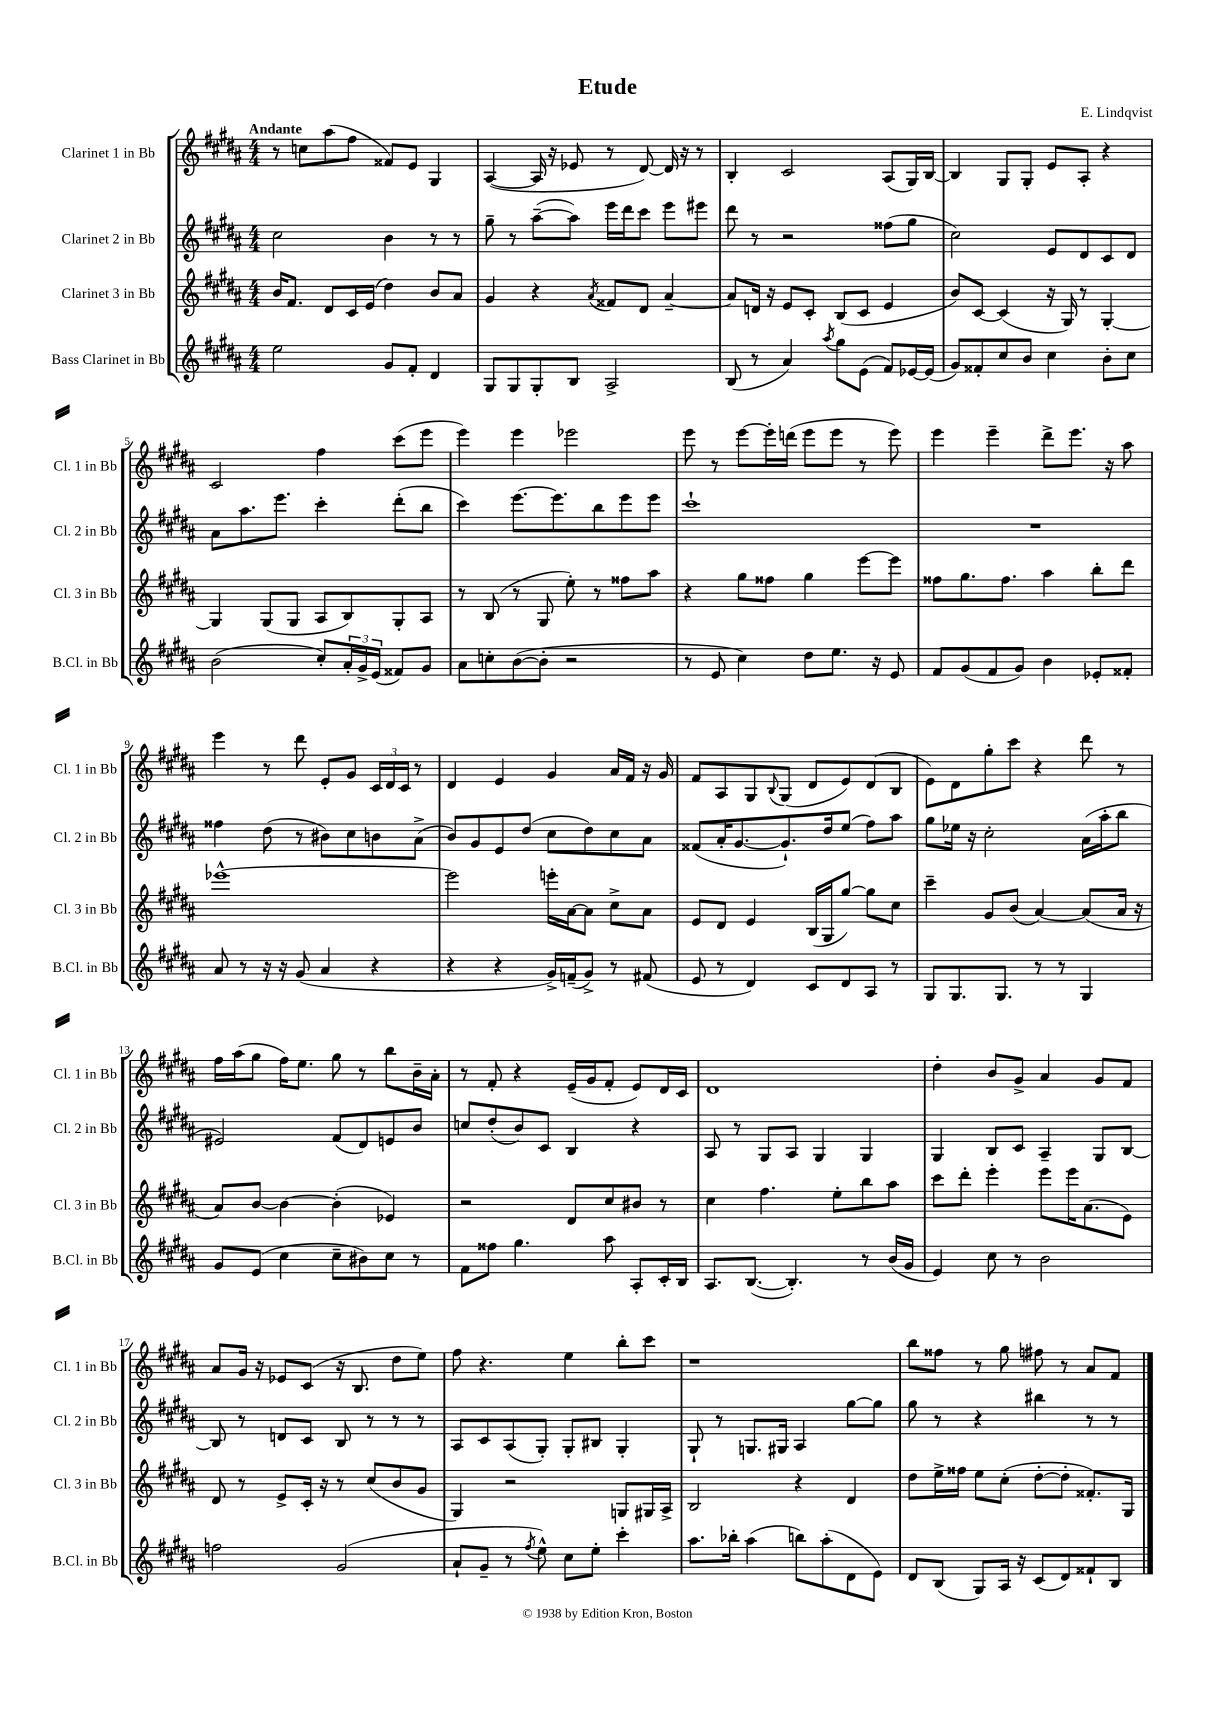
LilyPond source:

\header { title = "Etude" composer = "E. Lindqvist" }
<<
\new StaffGroup <<
\new Staff = "s0" \with { instrumentName = "Clarinet 1 in Bb" shortInstrumentName = "Cl. 1 in Bb" } {
    \clef treble \key b \major \numericTimeSignature \time 4/4 \tempo "Andante"
    r8 c''8 ais''8( fis''8 fisis'8) e'8 gis4 |
    ais4~( ais16 r16 ees'8 r8 dis'8~) dis'16 r16 r8 |
    b4-. cis'2 ais8( gis16) b16~ |
    b4 gis8 gis8-. e'8 ais8-. r4 |
    cis'2 fis''4 cis'''8( e'''8 |
    e'''4) e'''4 ees'''2 |
    e'''8 r8 e'''8~ e'''16-. d'''16( e'''8 e'''8 r8 e'''8) |
    e'''4 e'''4-- dis'''8-> e'''8. r16 ais''8 |
    e'''4 r8 dis'''8 e'8-. gis'8 \tuplet 3/2 { cis'16 dis'16 cis'16 } r8 |
    dis'4 e'4 gis'4 ais'16 fis'16 r16 gis'16 |
    fis'8 ais8 gis8 \appoggiatura { b8 } gis8( dis'8 e'8) dis'8( b8 |
    e'8) dis'8 gis''8-. cis'''8 r4 dis'''8 r8 |
    fis''16 ais''16( gis''8 fis''16) e''8. gis''8 r8 b''8 b'16-- ais'16-. |
    r8 fis'8-. r4 e'16--( gis'16 fis'8-. e'8) dis'16 cis'16 |
    dis'1 |
    dis''4-. b'8 gis'8-> ais'4 gis'8 fis'8 |
    ais'8 gis'16 r16 ees'8 cis'8( r16 b8. dis''8 e''8) |
    fis''8 r4. e''4 b''8-. cis'''8 |
    r1 |
    b''8 fisis''8 r8 gis''8 fis''8 r8 ais'8 fis'8 \bar "|." |
}
\new Staff = "s1" \with { instrumentName = "Clarinet 2 in Bb" shortInstrumentName = "Cl. 2 in Bb" } {
    \clef treble \key b \major \numericTimeSignature \time 4/4
    cis''2 b'4 r8 r8 |
    gis''8-- r8 ais''8~--( ais''8) e'''16 dis'''16 cis'''8 e'''8 eis'''8 |
    dis'''8 r8 r2 fisis''8( gis''8 |
    cis''2) e'8 dis'8 cis'8 dis'8 |
    ais'8 ais''8. e'''8. cis'''4-. dis'''8-.( b''8 |
    cis'''4) e'''8.~ e'''8. b''8 e'''8 e'''8 |
    cis'''1-! |
    R1 |
    fisis''4 dis''8( r8 bis'8) cis''8 b'8 ais'8->( |
    b'8) gis'8 e'8 dis''8( cis''8 dis''8) cis''8 ais'8 |
    fisis'8( ais'16-. gis'8.~ gis'8.-!) dis''16 e''8( fis''8) ais''8 |
    gis''8 ees''16 r16 cis''2-. ais'16( ais''16-. b''8 |
    eis'2) fis'8( dis'8) e'8 b'8 |
    c''8 dis''8-.( b'8) cis'8 b4 r4 |
    ais8 r8 gis8 ais8 gis4 gis4 |
    gis4 b8 cis'8 ais4-- gis8 b8~ |
    b8 r8 d'8 cis'8 b8 r8 r8 r8 |
    ais8 cis'8 ais8( gis8-.) gis8-. bis8 gis4-. |
    gis8-! r8 g8. gis16 ais4 gis''8~ gis''8 |
    gis''8 r8 r4 bis''4 r8 r8 \bar "|." |
}
\new Staff = "s2" \with { instrumentName = "Clarinet 3 in Bb" shortInstrumentName = "Cl. 3 in Bb" } {
    \clef treble \key b \major \numericTimeSignature \time 4/4
    b'16 fis'8. dis'8 cis'16 e'16( dis''4) b'8 ais'8 |
    gis'4 r4 \acciaccatura { ais'8 } fisis'8 dis'8 ais'4~-- |
    ais'8 d'16 r16 e'8 cis'8-. b8( cis'8 e'4 |
    b'8) cis'8~ cis'4( r16 gis16) r8 gis4~-. |
    gis4 gis8( gis8 ais8 b8) gis8-. ais8 |
    r8 b8( r8 gis8 e''8-.) r8 fisis''8 ais''8 |
    r4 gis''8 fisis''8 gis''4 e'''8~ e'''8 |
    fisis''8 gis''8. fisis''8. ais''4 b''8-. dis'''8 |
    ees'''1~-^ |
    ees'''2 e'''16-. ais'16~ ais'8 cis''8-> ais'8 |
    e'8 dis'8 e'4 b16( gis16 gis''8~) gis''8 cis''8 |
    cis'''4-- gis'8 b'8( ais'4~) ais'8( ais'16 r16 |
    ais'8) b'8~ b'4~ b'4-.( ees'4) |
    r2 dis'8 cis''8 bis'8 r8 |
    cis''4 fis''4. e''8-. b''8 ais''8 |
    cis'''8 dis'''8-. e'''4-. e'''8 e'''16 ais'8.( e'8) |
    dis'8 r8 e'8-> cis'16-. r16 r8 cis''8( b'8 gis'8 |
    gis4) r2 g8 gis16 ais16-> |
    b2 r4 dis'4 |
    dis''8 e''16-> fisis''16 e''8 cis''8-.( dis''8~-. dis''8-. fisis'8.-.) gis16 \bar "|." |
}
\new Staff = "s3" \with { instrumentName = "Bass Clarinet in Bb" shortInstrumentName = "B.Cl. in Bb" } {
    \clef treble \key b \major \numericTimeSignature \time 4/4
    e''2 gis'8 fis'8-. dis'4 |
    gis8 gis8 gis8-. b8 ais2-> |
    b8( r8 ais'4) \acciaccatura { ais''8 } gis''8 e'8( fis'8) ees'16~ ees'16( |
    gis'8) fisis'8-. cis''8 b'8 cis''4 b'8-. cis''8 |
    b'2( cis''8-.) \tuplet 3/2 { ais'16-. gis'16-> e'16( } fisis'8) gis'8 |
    ais'8 c''8-. b'8~( b'8-. r2 |
    r8 e'8 cis''4) dis''8 e''8. r16 e'8 |
    fis'8 gis'8( fis'8 gis'8) b'4 ees'8-. fisis'8-. |
    ais'8 r8 r16 r16 gis'8( ais'4 r4 |
    r4 r4 gis'16->) f'16--( gis'8->) r8 fis'8( |
    e'8 r8 dis'4) cis'8 dis'8 ais8 r8 |
    gis8 gis8. gis8. r8 r8 gis4 |
    gis'8 e'8( cis''4 cis''8-- bis'8) cis''8 r8 |
    fis'8 fisis''8 gis''4. ais''8 ais8-. cis'16-. b16 |
    ais8. b8.~( b4.-.) r8 b'16( gis'16 |
    e'4) cis''8 r8 b'2 |
    f''2 gis'2( |
    ais'8-! gis'8-- r8 \acciaccatura { fis''8 } e''8-^) cis''8 e''8-. cis'''4-. |
    ais''8. bes''16-. ais''4( b''8) ais''8-.( dis'8 e'8) |
    dis'8 b8( gis8) ais16 r16 cis'8( dis'8) fisis'8-! b8 \bar "|." |
}
>>
>>
